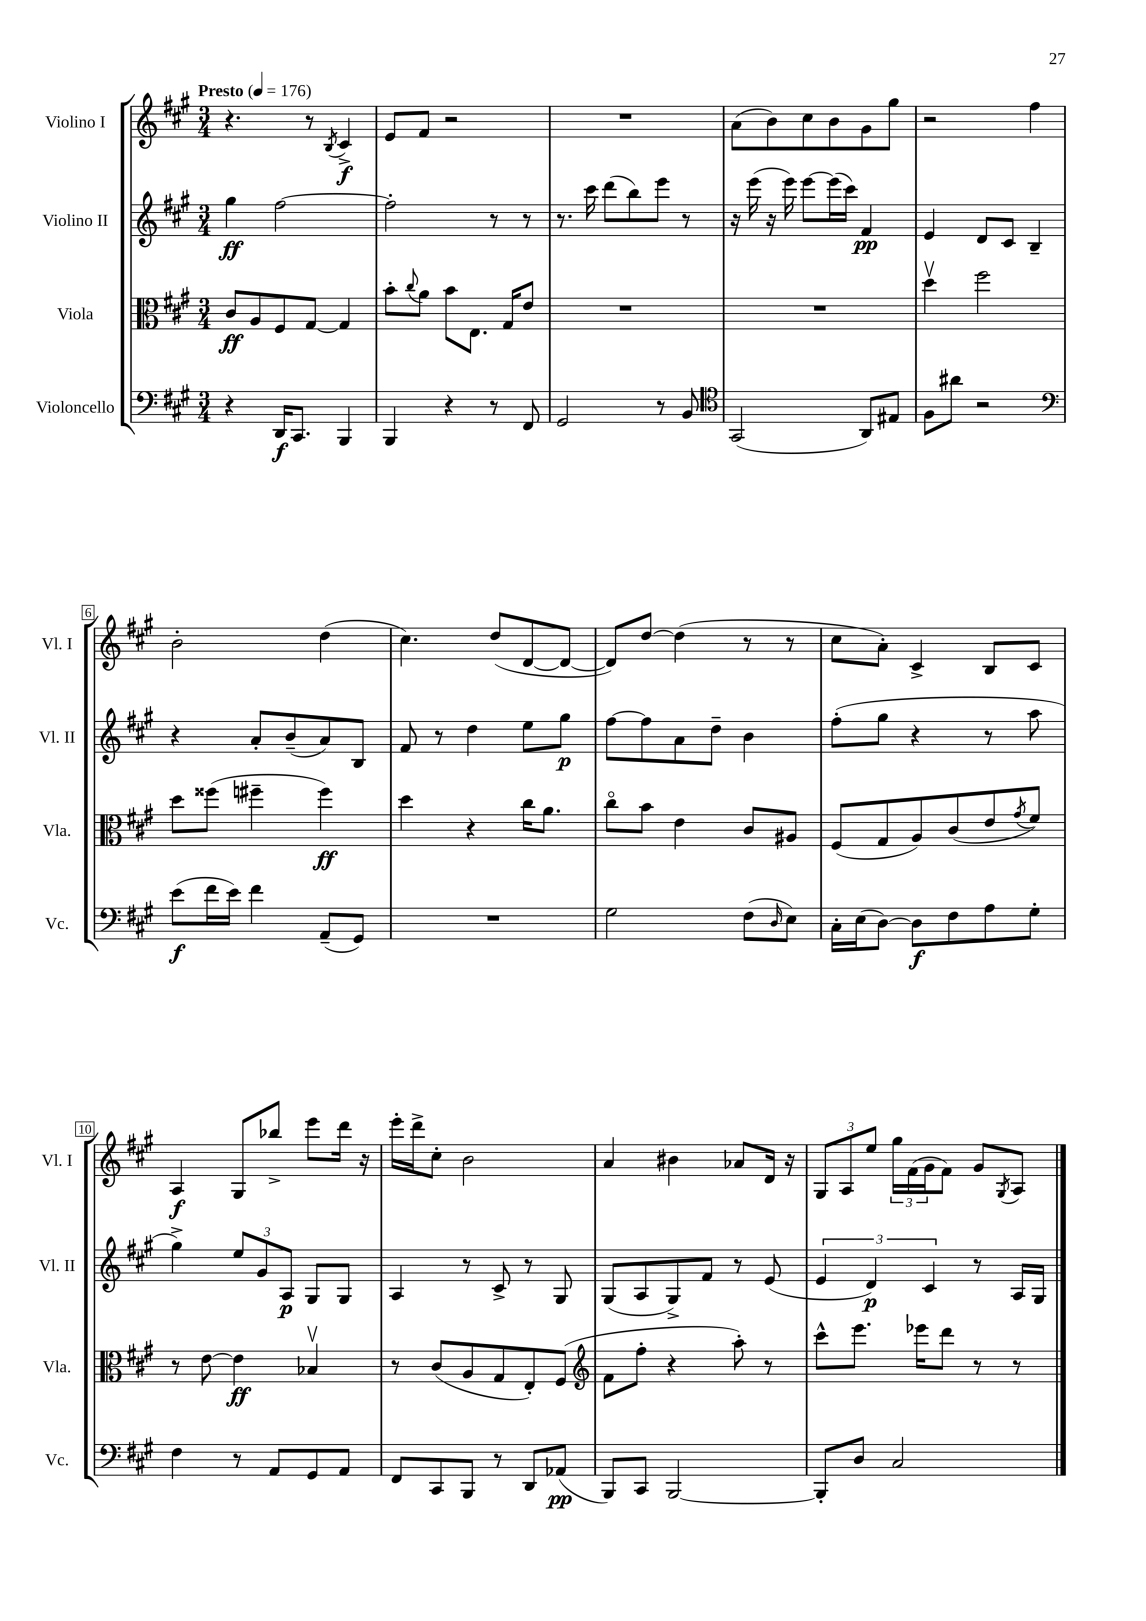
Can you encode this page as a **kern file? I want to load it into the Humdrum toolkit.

**kern	**kern	**kern	**kern
*staff4	*staff3	*staff2	*staff1
*clefF4	*clefC3	*clefG2	*clefG2
*k[f#c#g#]	*k[f#c#g#]	*k[f#c#g#]	*k[f#c#g#]
*M3/4	*M3/4	*M3/4	*M3/4
*MM176	*MM176	*MM176	*MM176
4r	8c#	4gg#	4.r
.	8A	.	.
16DD	8F#	[2ff#	.
8.CC#	.	.	.
.	[8G#	.	8r
.	.	.	8qB
4BBB	4G#]	.	4c#^
=	=	=	=
4BBB	8b'	2ff#']	8e
.	8qqcc#	.	.
.	8a	.	8f#
4r	8b	.	2r
.	8.E	.	.
8r	.	8r	.
.	16G#	.	.
8FF#	8e	8r	.
=	=	=	=
2GG#	2.r	8.r	2.r
.	.	16ccc#	.
.	.	(8ddd	.
.	.	8bb)	.
8r	.	8eee	.
8BB	.	8r	.
=	=	=	=
*clefC4	*	*	*
(2GG#	2.r	16r	(8a
.	.	(16eee	.
.	.	16r	8b)
.	.	16eee)	.
.	.	[8eee	8cc#
.	.	(16eee]	8b
.	.	16ccc#)	.
8AA)	.	4f#	8g#
8E#	.	.	8gg#
=	=	=	=
8F#	4ddv	4e	2r
8a#	.	.	.
2r	2ff#	8d	.
.	.	8c#	.
.	.	4B~	4ff#
=	=	=	=
*clefF4	*	*	*
(8e	8dd	4r	2b'
16f#	(8ff##	.	.
16e)	.	.	.
4f#	4ff#~	8a'	.
.	.	(8b~	.
(8AA~	4ff#)	8a)	(4dd
8GG#)	.	8B	.
=	=	=	=
2.r	4dd	8f#	4.cc#)
.	.	8r	.
.	4r	4dd	.
.	.	.	(8dd
.	16cc#	8ee	[8d
.	8.a	.	.
.	.	8gg#	8d_
=	=	=	=
2G#	8cc#o	[8ff#	8d])
.	8b	8ff#]	[8dd
.	4e	8a	(4dd]
.	.	8dd~	.
(8F#	8c#	4b	8r
16qqD	.	.	.
8E)	8A#	.	8r
=	=	=	=
16C#'	(8F#	(8ff#'	8cc#
(16E	.	.	.
[8D)	8G#	8gg#	8a')
8D]	8A)	4r	4c#^
8F#	(8c#	.	.
8A	8e	8r	8B
.	8qg#	.	.
8G#'	8f#)	8aa	8c#
=	=	=	=
4F#	8r	4gg#^)	4A
.	[8e	.	.
8r	4e]	12ee	8G#
.	.	12g#	.
8AA	.	.	8bb-^
.	.	12A	.
8GG#	4B-v	8G#	8eee
8AA	.	8G#	16ddd
.	.	.	16r
=	=	=	=
8FF#	8r	4A	16eee'
.	.	.	16ddd^
8CC#	(8c#	.	8cc#'
8BBB	8A	8r	2b
8r	8G#	8c#^	.
8DD	8E')	8r	.
(8AA-	(8F#	8G#	.
=	=	=	=
*	*clefG2	*	*
8BBB)	8f#	(8G#	4a
8CC#	8ff#'	8A	.
[2BBB	4r	8G#^)	4b#
.	.	8f#	.
.	8aa')	8r	8a-
.	8r	(8e	16d
.	.	.	16r
=	=	=	=
8BBB']	8ccc#^^	6e	12G#
.	.	.	12A
8D	8.eee	.	.
.	.	6d)	12ee
2C#	.	.	24gg#
.	.	.	(24f#
.	16eee-	.	.
.	.	6c#	24g#
.	8ddd	.	8f#)
.	8r	8r	8g#
.	.	.	8qG#
.	8r	16A	8A
.	.	16G#	.
==	==	==	==
*-	*-	*-	*-
